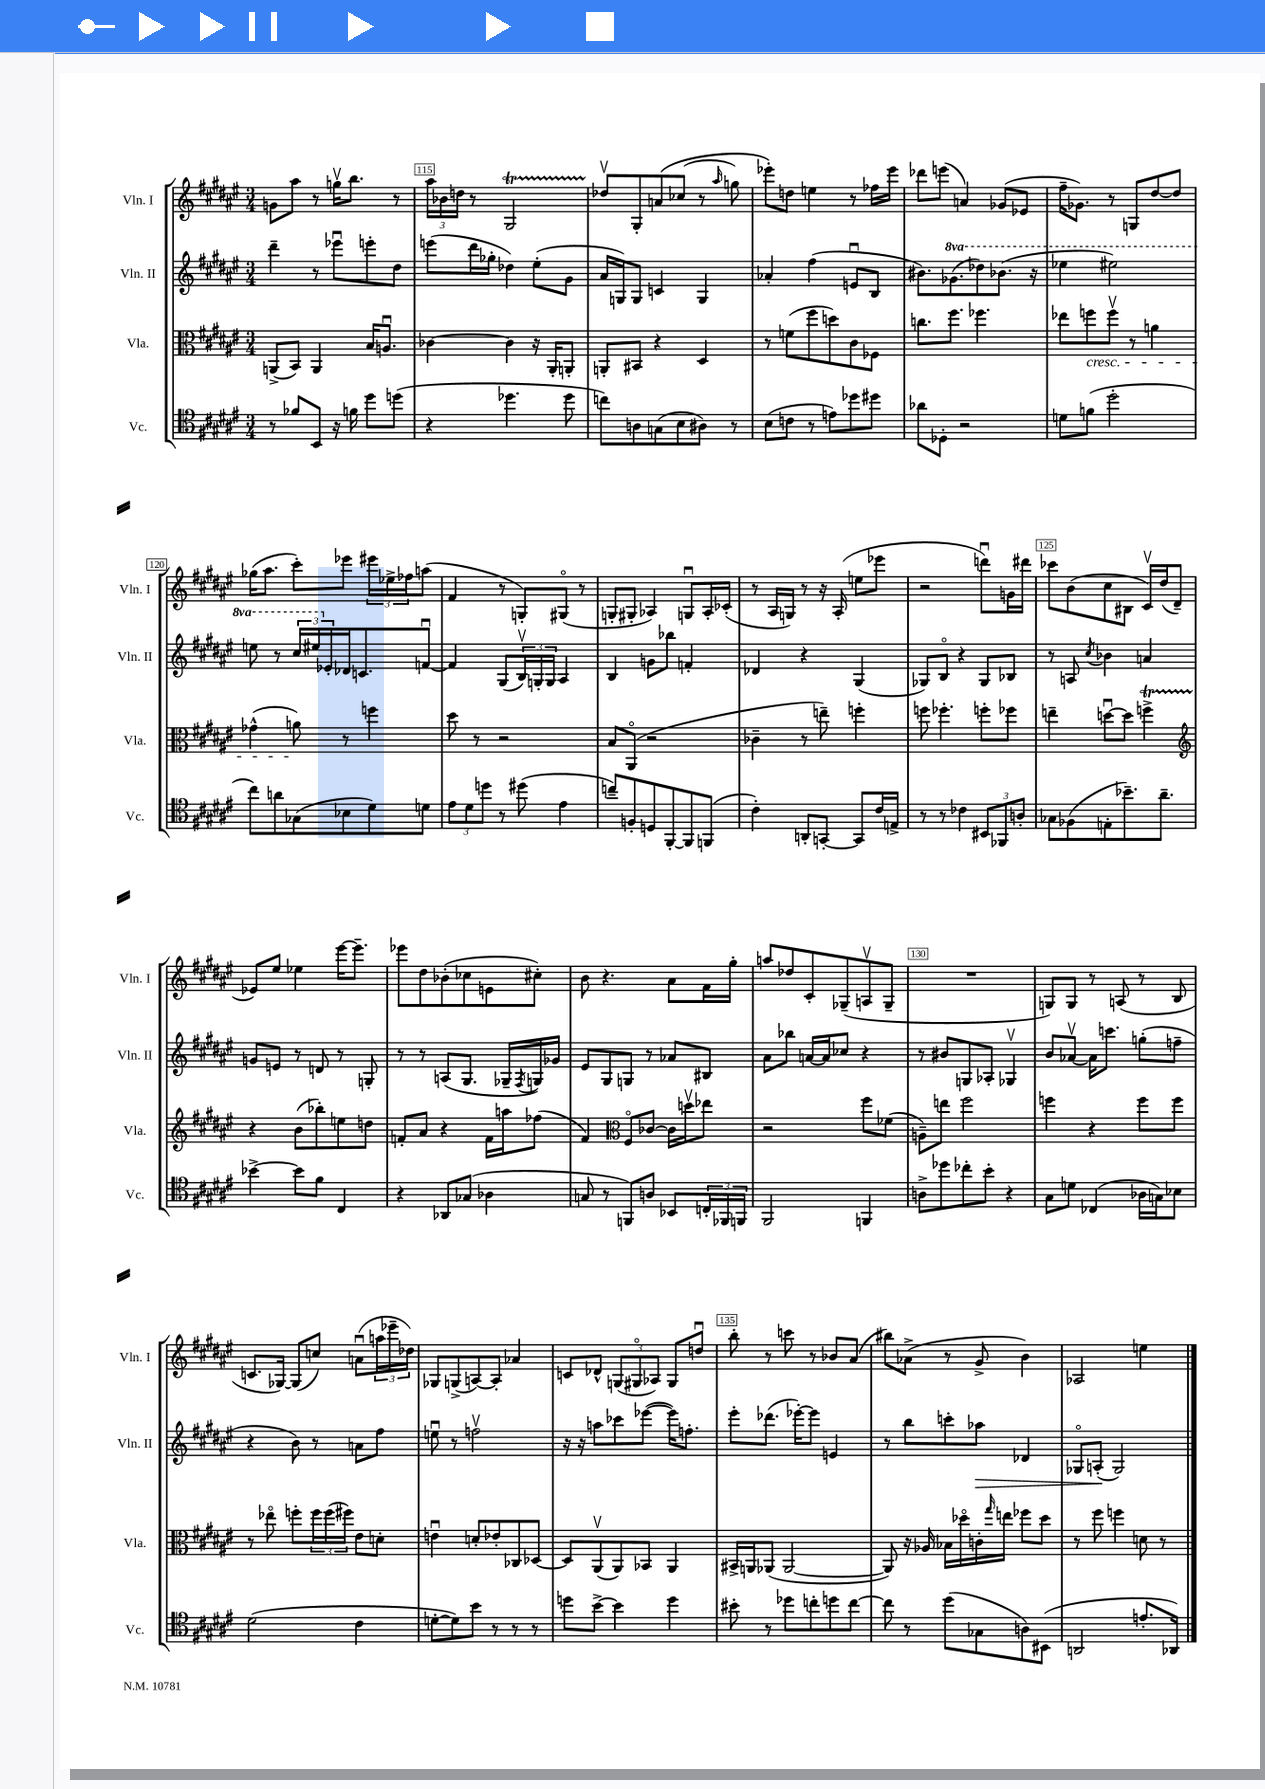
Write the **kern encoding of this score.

**kern	**kern	**kern	**dynam	**kern
*part4	*part3	*part2	*part2	*part1
*staff4	*staff3	*staff2	*staff2	*staff1
*I"Vc.	*I"Vla.	*I"Vln. II	*	*I"Vln. I
*I'Vc.	*I'Vla.	*I'Vln. II	*	*I'Vln. I
*clefC4	*clefC3	*clefG2	*	*clefG2
*k[f#c#g#d#a#e#]	*k[f#c#g#d#a#e#]	*k[f#c#g#d#a#e#]	*	*k[f#c#g#d#a#e#]
*M3/4	*M3/4	*M3/4	*	*M3/4
=114	=114	=114	=114	=114
8r	(8AAn^/L	4ddd#~\	.	8gn\L
8f-X/L	8BB/J)	.	.	8aa#\J
8BB/J	4AA/	8r	.	8r
16r	.	8eee-Xu\L	.	16ggnv\KL
16fn\	.	.	.	8.bb\J
8dd#\L	16B/KL	8eeen'\	.	.
.	8.Anu/J	.	.	.
(8ddn\J	.	8dd#\J	.	8r
=115	=115	=115	=115	=115
4r	[4c-X\	(8eeen\L	.	24aa#\LL
.	.	.	.	24b-X\
.	.	.	.	24ddn\JJ
.	.	16ddd#\L	.	8r
.	.	16gg-X'\JJ	.	.
4.dd-X\	4c-\]	4dd-X\)	.	2G#T/
.	16r	(8ee#'\L	.	.
.	16AA#'/KL	.	.	.
8dd-\	8AAn'/J	8g#\J	.	.
=116	=116	=116	=116	=116
8ccn\L)	8AAn'/L	16a#/LL	.	8dd-Xv/L
.	.	16Gn/J)	.	.
8An\	8BB#X/J	8G/J	.	8G#'/
(8Gn\	4r	4cn/	.	(8an/
8B\	.	.	.	(8cc-X/J
8A#X\J)	4D#/	4G/	.	8r
.	.	.	.	16qqaa#/
8r	.	.	.	8ggn\)
=117	=117	=117	=117	=117
(8B\L	8r	4a-X'/	.	8eee-X'\L)
8cn\J	(8fn\L	.	.	8ddn\J
8r	8ff#\	(4ff#\	.	4een\
8en\L)	8ddn\)	.	.	.
8dd-X\	8c#\	8enu/L	.	8r
8dd#X\J	8F-X\J	8B/J	.	16ff-X\LL
.	.	.	.	16eee-\JJ
=118	=118	=118	=118	=118
8a-X\L	8.ccn\L	8.b#X\L)	.	8ddd-X\L
8D-X'\J	.	.	.	(8eeen\J
*	*	*8va	*	*
.	8.ff#\J	(8.gg-X\	.	.
2r	.	.	.	4an/)
.	4.ff-X\	8ddd-X\)	.	.
.	.	(8.bb-X\J	.	(8g-X/L
.	.	.	.	8e-X/J
.	.	16r	.	.
=119	=119	=119	=119	=119
8dn\L	8ee-X\L	4eee-X\	.	16ff#~\KL
.	.	.	.	8.g-X\J)
!	!LO:TX:b:i:t=cresc.	!	!	!
(8fn\J	8ffn\	.	.	.
2dd#'\	8ffv\J	2eee#X\)	.	8r
.	8r	.	.	8Gn/L
.	4an\	.	.	[8dd#/
.	.	.	.	8dd#/J]
!!LO:LB:g=z
=120	=120	=120	=120	=120
8cc#\L)	(4g-X^^\	8eeen\	.	(16gg-X\KL
.	.	.	.	8.aa#\J
8an\	.	8r	.	.
(8G-X\	8an\)	24ccc#/LL	.	8ccc#'\L)
.	.	24eee#X/	.	.
*	*	*X8va	*	*
.	.	24e-X'/	.	.
8B-X\	8r	16d-X/J	.	8eee-X\J
.	.	8.cn/	.	.
8d#\)	4ffn\	.	.	24eee#X\LL
.	.	.	.	24ee-X^\
.	.	.	.	24ff-X\J
8dn\J	.	[8fnu/J	.	(8aan\J
=121	=121	=121	=121	=121
12e#\L	8dd#\	4f/]	.	4f#/
12d#\	.	.	.	.
.	8r	.	.	.
12ddn\J	.	.	.	.
8r	2r	(8G#/L	.	8r
(8dd#X\	.	24Bv/L)	.	8Gn'/L)
.	.	24Gn'/	.	.
.	.	24G/JJ	.	.
4e#\	.	4A#/	.	(8G#X/J
.	.	.	.	8r
=122	=122	=122	=122	=122
8ccn~/L)	8B/L	4B/	.	8Gn'/L
8Fn'/	(8AA#/J	.	.	8G#X'/J
8Dn/	2r	8gn\L	.	4A-X/)
[8FF#'/	.	8bb-X\J	.	.
8FF#/]	.	4fn'/	.	8Gnu/L
(8FFn/J	.	.	.	16A-'/L
.	.	.	.	(16c-X'/JJ
=123	=123	=123	=123	=123
4c#'\)	4c-X~\	4d-X/	.	8r
.	.	.	.	16A#/LL
.	.	.	.	16Gn/JJ)
8AAn'/L	8r	4r	.	8r
[8GGn'/J	8een~\)	.	.	16r
.	.	.	.	(16A#'/
8GG/L]	4ffn'\	(4G#/	.	8een\L
16c#/L	.	.	.	8eee-X\J
16En^/JJ	.	.	.	.
=124	=124	=124	=124	=124
8r	8ffn\	8G-X/L)	.	2r
8r	4.ff-X'\	8B/J	.	.
4c-X\	.	4r	.	.
12BB#X/L	8ffn'\L	8G-/L	.	8dddnu\L)
12FF-X/	.	.	.	.
.	8ff-X\J	8B-X/J	.	16gn\L
12An'/J	.	.	.	.
.	.	.	.	16ddd#X\JJ
=125	=125	=125	=125	=125
8G-X\L	4een~\	8r	.	8ccc-X\L
(8F-X\	.	8An/	.	(8b\
.	.	8qcc#/	.	.
8En'\	[8ddnu\L	4b-X\	.	8cc#\
8.b-X~\)	8dd\J]	.	.	8B#X\J
.	4ffnT^\	4an/	.	16c#v/LL)
8.a#~\J	.	.	.	(16dd#/J
.	.	.	.	8d#~/J
!!LO:LB:g=z
=126	=126	=126	=126	=126
*	*clefG2	*	*	*
[4b-X^\	4r	8gn/L	.	8e-X/L)
.	.	8en/J	.	8ee#/J
8b-\L]	(8b\L	8r	.	4ee-X\
8f#\J	8bb-X'\)	8dn/	.	.
4C#/	8een\	8r	.	[16eee#\KL
.	.	.	.	8.eee#~\J]
.	8ddn\J	8Gn'/	.	.
=127	=127	=127	=127	=127
4r	8fn'/L	8r	.	8eee-X\L
.	8a#/J	8r	.	8dd#\
8AA-X/L	4r	(8An/L	.	(8b-X'\
(8G-X/J	.	8.G#/J	.	8cc-X\
4A-X\	16f\LL	.	.	8en\
.	16aan\J	16G-X~/LL	.	.
.	.	8qF#/	.	.
.	(8ff-X\J	16Gn/)	.	8cc#X'\J)
.	.	16g-X/JJ	.	.
=128	=128	=128	=128	=128
8Gn/	4f#/)	8e#/L	.	8b\
8r	.	8G#/	.	4.r
*	*clefC3	*	*	*
8FFn/L)	8F#/L	8Gn/J	.	.
8An/J	[8c-X/J	8r	.	.
8BB-X/L	16c-\LL]	8a-X/L	.	8a#\L
.	16ddnv\J	.	.	.
24Cn'/L	8ee-X\J	8B#X/J	.	16f#\L
24FF-X/	.	.	.	.
.	.	.	.	16gg#'\JJ
24FFn/JJ	.	.	.	.
=129	=129	=129	=129	=129
2FF#/	2r	8a#\L	.	8aan/L
.	.	8bb-X\J	.	8dd-X/
.	.	[16an/LL	.	8c#'/
.	.	16a/J]	.	.
.	.	8cc-X/J	.	(8G-X~/
4FFn/	8ff#\L	4r	.	8Anv/
.	(8f-X\J	.	.	8G-~/J
=130	=130	=130	=130	=130
8An^\L	8An~\L)	8r	.	2.r
8dd-X\	8een\J	8b#X/L	.	.
8cc-X'\	2ff#\	8Gn/	.	.
8b'\J	.	8A-X'/J	.	.
4r	.	4G-Xv/	.	.
=131	=131	=131	=131	=131
8G#\L	4ffn\	8b/L	.	8Gn/L)
8dn\J	.	[8a-Xv/J	.	8G/J
(4C-X/	4r	16a-\KL]	.	8r
.	.	8.cccn\J	.	.
.	.	.	.	(8An/
16A-X\LL	8ff\L	(8ggn'\L	.	8r
16Gn\J)	.	.	.	.
8B-X\J	8ff\J	8ffn~\J	.	8B/
!!LO:LB:g=z
=132	=132	=132	=132	=132
(2d#\	8r	4r	.	8.cn/L
.	8ee-X\	.	.	.
.	.	.	.	[16G-X/Jk)
.	8ffn'\L	8b\)	.	(8G-/L]
.	24ff\L	8r	.	8ccn/J)
.	(24ff\	.	.	.
.	24ff#X\JJ)	.	.	.
4c#\	8e#\L	8an\L	.	(8anu\L
.	8dn'\J	8ff#\J	.	24aan\L
.	.	.	.	24eee-X~\
.	.	.	.	24dd-X\JJ)
=133	=133	=133	=133	=133
[8dn'\L	4enu\	8eenu\	.	8G-X/L
8d\])	.	8r	.	(8Gn^/
8b\J	8dn'/L	2ffnv\	.	[8An/)
8r	8e-X'/	.	.	8A'/J]
8r	8C-X/	.	.	4a-X/
8r	[8D-X/J	.	.	.
=134	=134	=134	=134	=134
8ddn\L	8D-/L]	16r	.	8cn/L
.	.	16r	.	.
[8b^\J	(8AA#v/	8aan\L	.	8d-X^^/J
4b\]	8AA#/)	8ccc-X\	.	(12Gn/L
.	.	.	.	12G#X/
.	8BB-X/J	([8eee-X\J	.	.
.	.	.	.	12A-X/J)
4dd\	4AA#/	16eee-\KL])	.	8G#/L
.	.	8.ffn'\J	.	.
.	.	.	.	8ddnu/J
=135	=135	=135	=135	=135
8b#X'\	16BB#X^/LL	8eee#'\L	.	8bb'\
.	16AAn/J	.	.	.
8r	(8AA-X/J	(8.ddd-X\J	.	8r
8dd-X\L	[2AA-/	.	.	8cccn\
.	.	[16eee-X'\KL)	.	.
8ccn'\	.	8eee-\J]	.	8r
8ddn\	.	4en/	.	8b-X/L
[8cc\J	.	.	.	(8a#/J
=136	=136	=136	=136	=136
8cc\]	8AA-/])	8r	.	8bb#X\L)
8r	16r	8bb\L	.	(8a-X^\J
.	16A-X/	.	.	.
(8dd#\L	16B-X\LL	8cccn'\	.	8r
.	16dd-X\	.	.	.
!	!	!	!LO:HP:b	!
8G-X\	16cn'\	8aa-X\J	>	8g#^/
.	16qqgg#/	.	.	.
.	16een\JJ	.	.	.
8An\)	8ff-X\L	4d-X/	.	4b\)
(8BB#X\J	8dd-\J	.	.	.
=137	=137	=137	=137	=137
2AAn/	8r	8G-X/L	.	2A-X/
.	8ff#\	(8An'/J	.	.
.	4ffn\	2G-/)	]	.
8.en'/L	8dn\	.	.	4een\
.	8r	.	.	.
16AA-X/Jk)	.	.	.	.
==	==	==	==	==
*-	*-	*-	*-	*-
